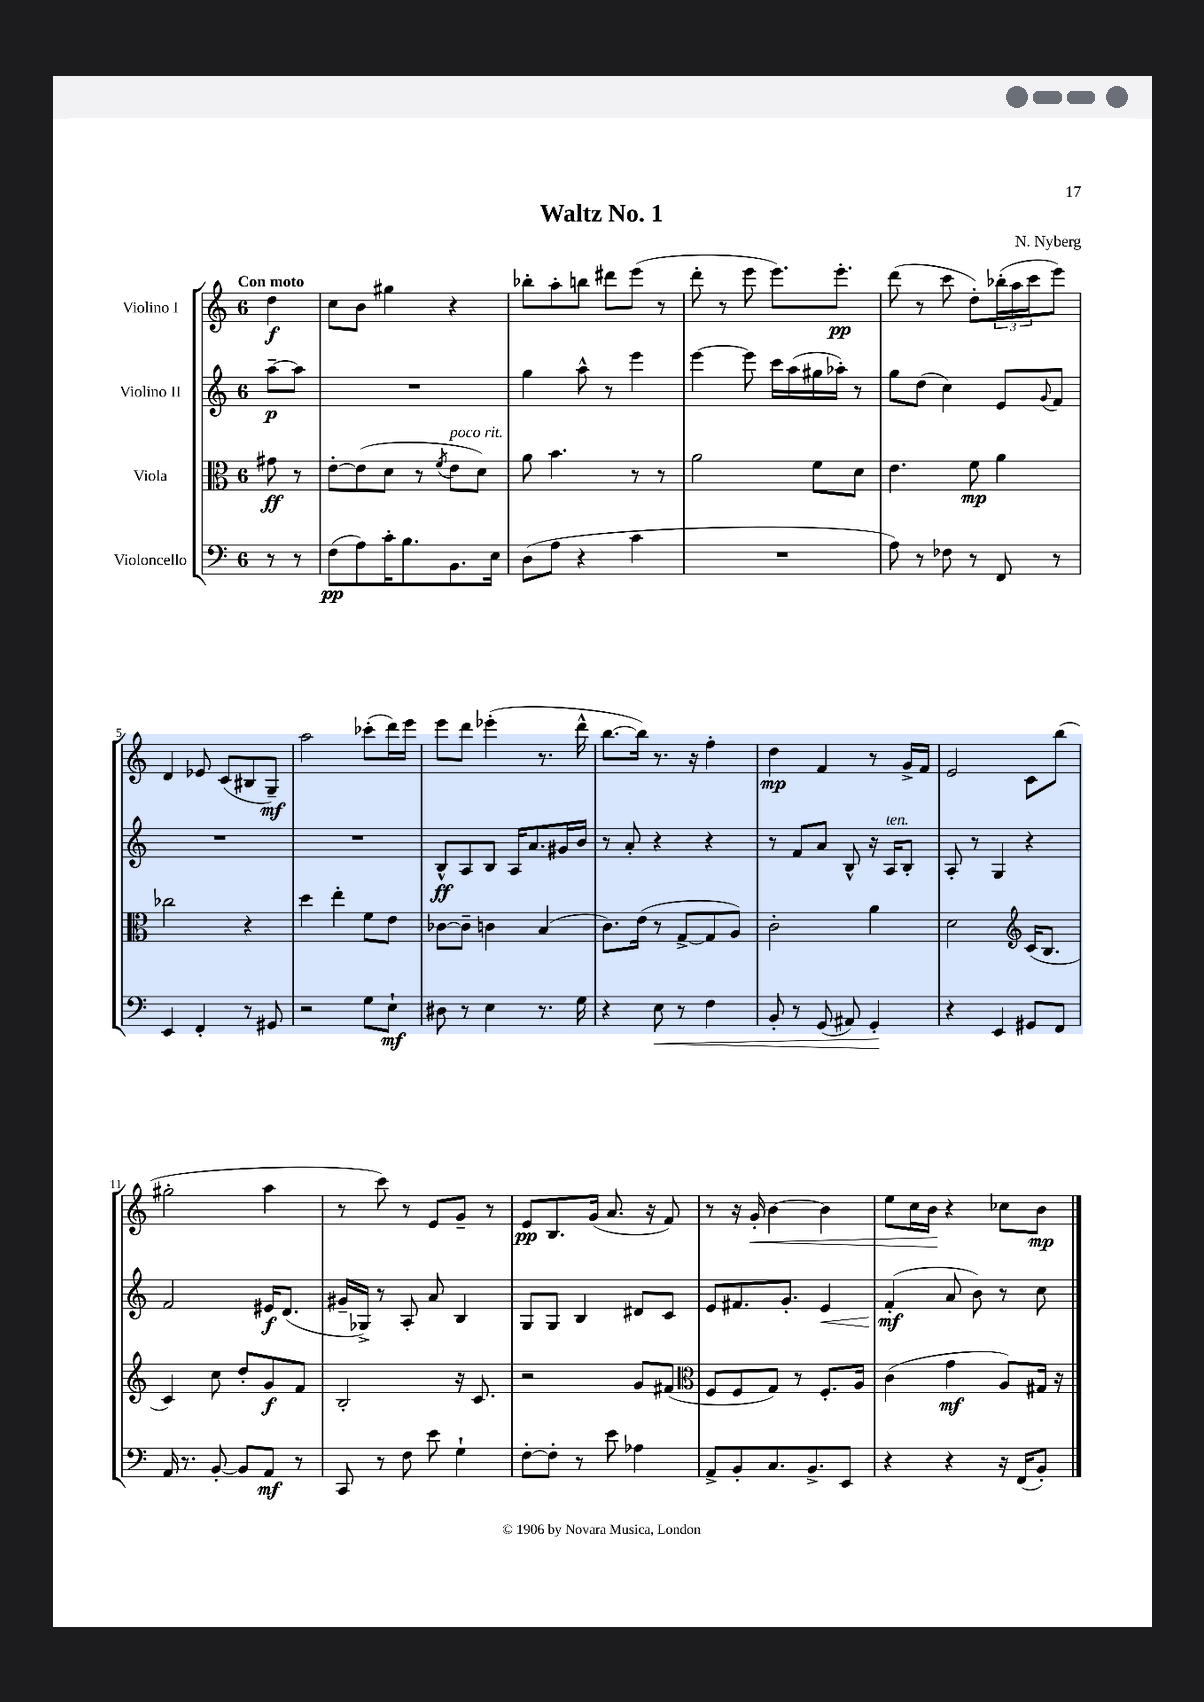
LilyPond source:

\header { title = "Waltz No. 1" composer = "N. Nyberg" }
<<
\new StaffGroup <<
\new Staff = "s0" \with { instrumentName = "Violino I" } {
    \clef treble \key c \major \once \override Staff.TimeSignature.style = #'single-digit \time 6/8 \partial 4 \tempo "Con moto"
    d''4\f |
    c''8 b'8 gis''4 r4 |
    bes''8-. a''8-. b''8 dis'''8 e'''8( r8 |
    d'''8-. r8 e'''8 e'''8.) e'''8.-.\pp |
    d'''8( r8 c'''8 d''8-.) \tuplet 3/2 { bes''16-.( a''16 c'''16 } e'''8) |
    d'4 ees'8 c'8( bis8 g8--\mf) |
    a''2 ces'''8-.( d'''16) e'''16 |
    e'''8 d'''8 ees'''4-.( r8. d'''16-^ |
    b''8.~ b''16) r8. r16 f''4-. |
    d''4\mp f'4 r8 g'16-> f'16 |
    e'2 c'8 b''8( |
    gis''2-. a''4 |
    r8 c'''8) r8 e'8 g'8-- r8 |
    e'8\pp b8. g'16( a'8. r16 f'8) |
    r8 r16 g'16-.\< b'4~ b'4 |
    e''8 c''16 b'16\! r4 ces''8 b'8\mp \bar "|." |
}
\new Staff = "s1" \with { instrumentName = "Violino II" } {
    \clef treble \key c \major \once \override Staff.TimeSignature.style = #'single-digit \time 6/8 \partial 4
    a''8~--\p a''8 |
    R2. |
    g''4 a''8-^ r8 e'''4 |
    e'''4~ e'''8 c'''16 a''16( gis''16 aes''16-.) r8 |
    g''8 d''8( c''4) e'8 \appoggiatura { g'8 } f'8 |
    R2. |
    R2. |
    b8-^\ff a8 b8 a16 a'8. gis'16 b'16 |
    r8 a'8-. r4 r4 |
    r8 f'8 a'8 b8-^ r16 a16^\markup { \italic "ten." } b8-. |
    a8-. r8 g4 r4 |
    f'2 eis'16\f d'8.( |
    gis'16-- ges16->) r8 a8-. a'8 b4 |
    g8 g8 b4 dis'8 c'8 |
    e'8 fis'8. g'8.-. e'4\< |
    f'4-.\mf\!( a'8 b'8) r8 c''8 \bar "|." |
}
\new Staff = "s2" \with { instrumentName = "Viola" } {
    \clef alto \key c \major \once \override Staff.TimeSignature.style = #'single-digit \time 6/8 \partial 4
    gis'8\ff r8 |
    e'8~-. e'8( d'8 r8 \acciaccatura { f'8 } e'8^\markup { \italic "poco rit." } d'8) |
    a'8 b'4. r8 r8 |
    a'2 f'8 d'8 |
    e'4. f'8\mp a'4 |
    ces''2 r4 |
    d''4 e''4-. f'8 e'8 |
    ces'8~ ces'8-- c'4 b4( |
    c'8.) e'16( r8 g8~-> g8 a8) |
    c'2-. a'4 |
    d'2 \clef treble c'16( b8. |
    c'4) c''8 d''8-. g'8\f f'8 |
    b2-. r16 c'8. |
    r2 g'8 fis'8( |
    \clef alto f8 f8 g8) r8 f8.-. a16 |
    c'4( g'4\mf a8) gis16 r16 \bar "|." |
}
\new Staff = "s3" \with { instrumentName = "Violoncello" } {
    \clef bass \key c \major \once \override Staff.TimeSignature.style = #'single-digit \time 6/8 \partial 4
    r8 r8 |
    f8\pp( a8) c'16-. b8. b,8. e16 |
    d8( a8 r4 c'4 |
    R2. |
    a8) r8 fes8 r8 f,8 r8 |
    e,4 f,4-. r8 gis,8 |
    r2 g8 e8-!\mf |
    dis8 r8 e4 r8. g16 |
    r4 e8\< r8 f4 |
    b,8-. r8 g,8( ais,8) g,4-.\! |
    r4 e,4 gis,8 f,8 |
    a,16 r8. b,8~-. b,8 a,8\mf r8 |
    c,8 r8 f8 e'8 g4-! |
    f8~-. f8-. r8 e'8 aes4 |
    a,8-> b,8-. c8. b,8.-> e,8 |
    r4 r4 r16 f,16( b,8-.) \bar "|." |
}
>>
>>
